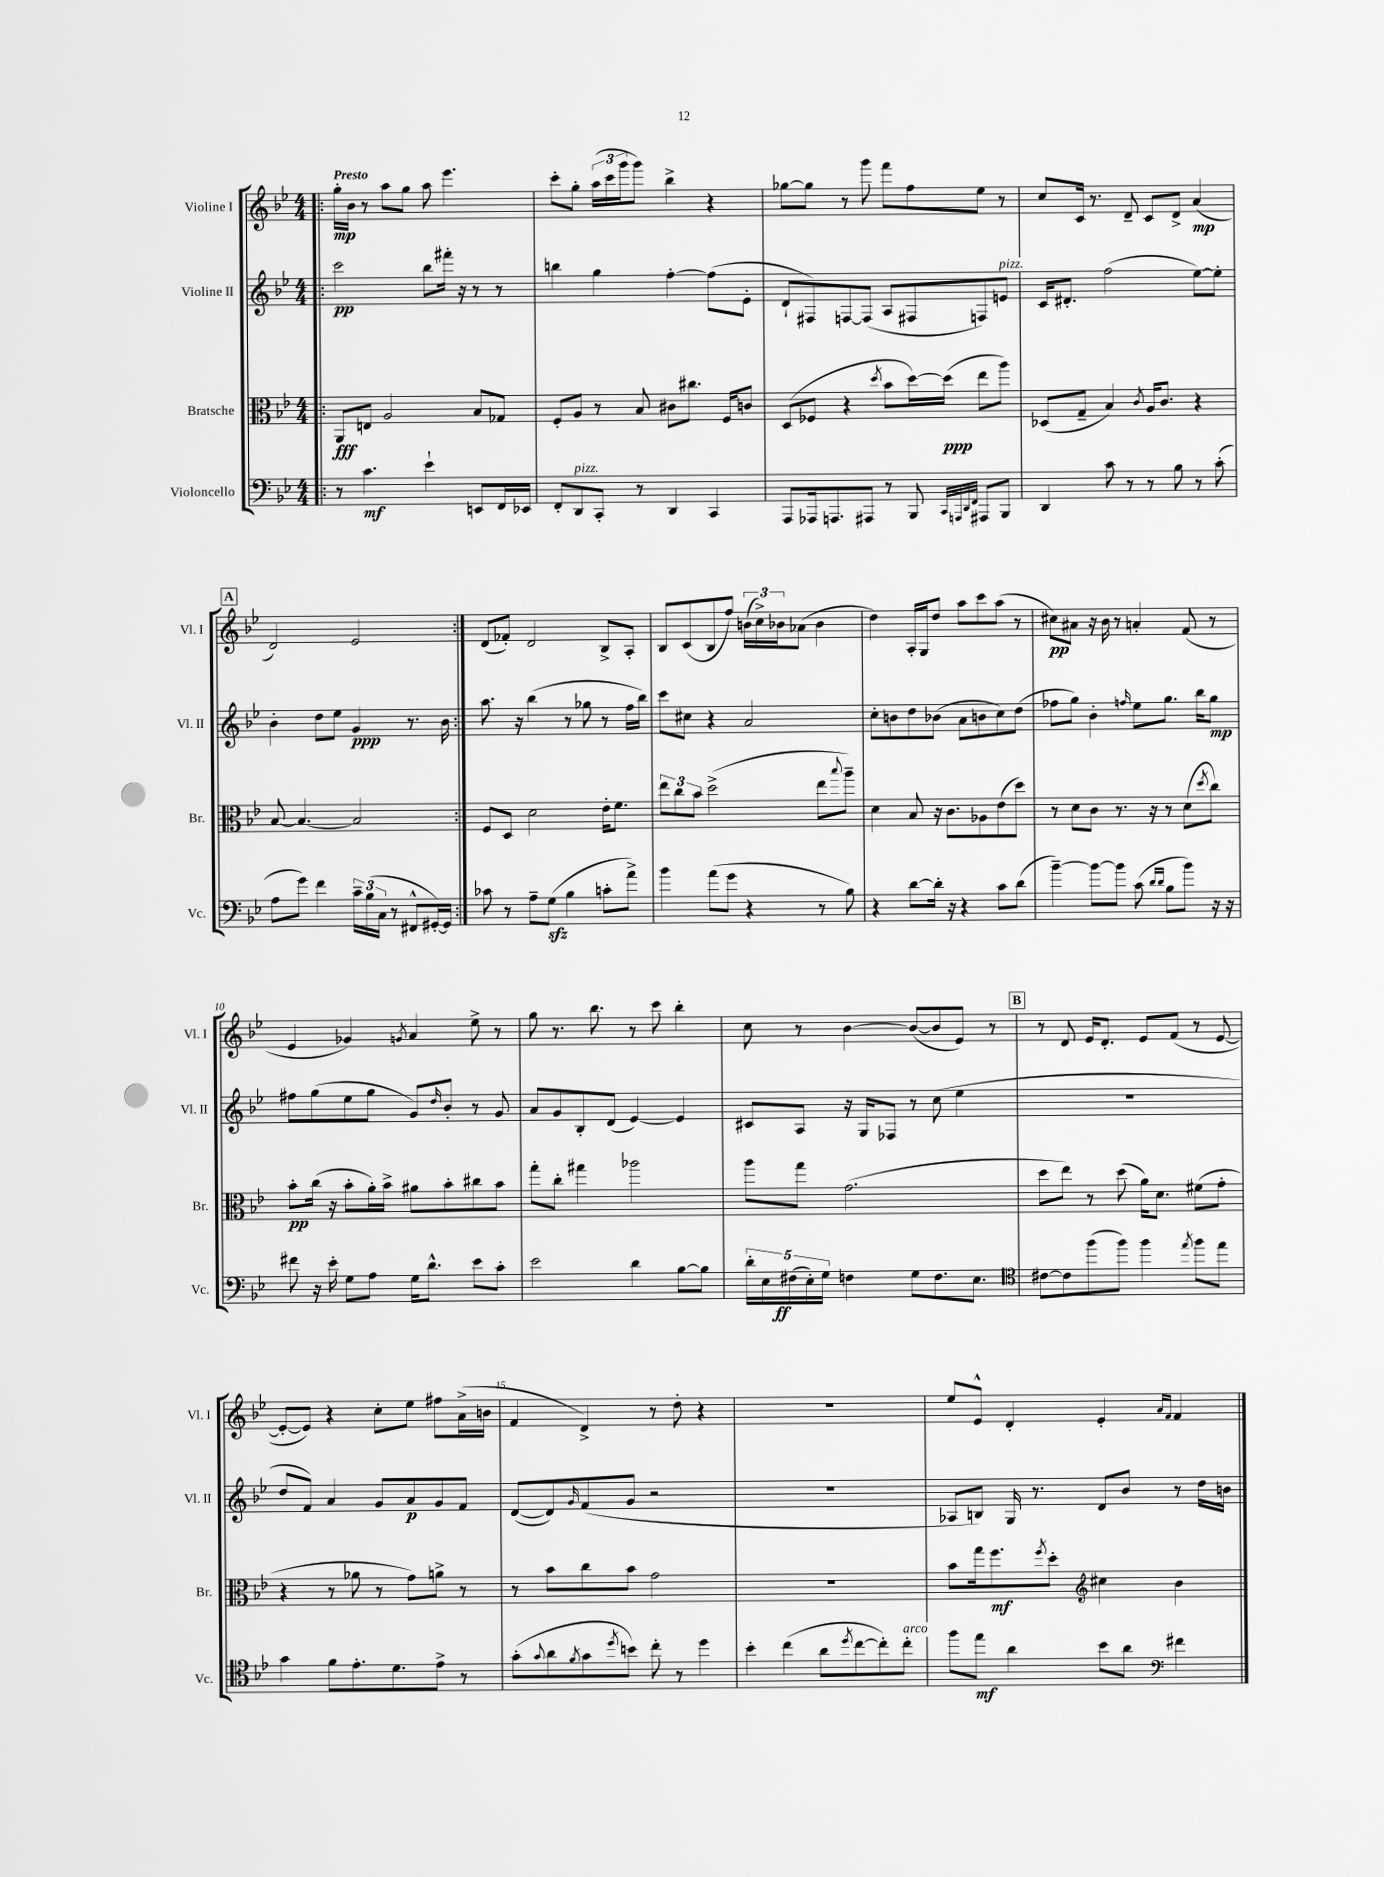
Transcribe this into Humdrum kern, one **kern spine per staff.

**kern	**dynam	**kern	**dynam	**kern	**dynam	**kern	**dynam
*part4	*part4	*part3	*part3	*part2	*part2	*part1	*part1
*staff4	*staff4	*staff3	*staff3	*staff2	*staff2	*staff1	*staff1
*I"Violoncello	*	*I"Bratsche	*	*I"Violine II	*	*I"Violine I	*
*I'Vc.	*	*I'Br.	*	*I'Vl. II	*	*I'Vl. I	*
*clefF4	*	*clefC3	*	*clefG2	*	*clefG2	*
*k[b-e-]	*	*k[b-e-]	*	*k[b-e-]	*	*k[b-e-]	*
*M4/4	*	*M4/4	*	*M4/4	*	*M4/4	*
=1!|:	=1!|:	=1!|:	=1!|:	=1!|:	=1!|:	=1!|:	=1!|:
!	!	!	!	!	!	!LO:TX:a:B:t=Presto	!
8r	.	8AA/L	fff	2ccc\	pp	16gg'\LL	mp
.	.	.	.	.	.	16b-\JJ	.
4.c\	mf	8En/J	.	.	.	8r	.
.	.	2A/	.	.	.	8aa\L	.
.	.	.	.	.	.	8gg\J	.
4e-`\	.	.	.	8bb-\L	.	8aa\	.
.	.	.	.	16fff#X'\Jk	.	4.eee-\	.
.	.	.	.	16r	.	.	.
8EEn/L	.	8B-/L	.	8r	.	.	.
16FF/L	.	8G-X/J	.	8r	.	.	.
16EE-X/JJ	.	.	.	.	.	.	.
=2	=2	=2	=2	=2	=2	=2	=2
8FF'/L	.	8F'/L	.	4bbn\	.	8ccc'\L	.
!LO:TX:a:i:t=pizz.	!	!	!	!	!	!	!
8DD/	.	8A/J	.	.	.	8gg'\J	.
8CC'/J	.	8r	.	4gg\	.	(24aa\LL	.
.	.	.	.	.	.	24ccc\	.
.	.	.	.	.	.	24ggg\J	.
8r	.	8B-/	.	.	.	8ggg\J)	.
4DD/	.	8c#X\L	.	[4ff'\	.	4bb-^\	.
.	.	8.cc#X\J	.	.	.	.	.
4CC/	.	.	.	(8ff\L]	.	4r	.
.	.	16F/KL	.	.	.	.	.
.	.	8cn/J	.	8e-'\J	.	.	.
=3	=3	=3	=3	=3	=3	=3	=3
8AAA/L	.	(8D/L	.	8d`/L	.	[8gg-X\L	.
16AAA-X/k	.	8F-X/J	.	8F#X/)	.	8gg-\J]	.
8.AAAn/	.	.	.	.	.	.	.
.	.	4r	.	[8Fn/	.	8r	.
8AAA#X/J	.	.	.	(8F/J]	.	8ggg\	.
.	.	8qdd/	.	.	.	.	.
8r	.	8b-\L	.	8A/L	.	8fff\L	.
8BBB-/	.	[16dd\L)	.	8F#X/	.	8ff\	.
.	.	(16dd\JJ]	ppp	.	.	.	.
32qqCC/LLL	.	.	.	.	.	.	.
32qqAAAn/	.	.	.	.	.	.	.
32qqDD/	.	.	.	.	.	.	.
32qqFF/JJJ	.	.	.	.	.	.	.
8AAA#X/L	.	8ee-\L	.	8Fn/)	.	8ee-\J	.
!	!	!	!	!LO:TX:a:i:t=pizz.	!	!	!
8BBB-/J	.	8aa\J)	.	8en/J	.	8r	.
=4	=4	=4	=4	=4	=4	=4	=4
4DD/	.	(8D-X/L	.	16c/KL	.	8cc/L	.
.	.	.	.	8.d#X'/J	.	.	.
.	.	8G~/J	.	.	.	16c/Jk	.
.	.	.	.	.	.	8.r	.
8c\	.	4B-/)	.	(2ff\	.	.	.
8r	.	.	.	.	.	8d~/	.
.	.	8qc/	.	.	.	.	.
8r	.	16A/KL	.	.	.	8c/L	.
.	.	8.c/J	.	.	.	.	.
8B-\	.	.	.	.	.	8d^/J	.
8r	.	4r	.	[8ee-\L)	.	(4a/	mp
(8c'\	.	.	.	8ee-'\J]	.	.	.
!!LO:LB:g=z
!!LO:REH:place=s1:t=A
=5	=5	=5	=5	=5	=5	=5	=5
8A\L	.	[8B-/	.	4b-'\	.	2d/)	.
8g\J)	.	4.B-/_	.	.	.	.	.
4f\	.	.	.	8dd\L	.	.	.
.	.	.	.	8ee-\J	.	.	.
24c~\LL	.	2B-/]	.	4g/	ppp	2e-/	.
(24B-\	.	.	.	.	.	.	.
24C\JJ	.	.	.	.	.	.	.
8r	.	.	.	.	.	.	.
8FF#X^^/L	.	.	.	8.r	.	.	.
[16GG#X'/L)	.	.	.	.	.	.	.
16GG#/JJ]	.	.	.	16b-\	.	.	.
=6:|!	=6:|!	=6:|!	=6:|!	=6:|!	=6:|!	=6:|!	=6:|!
8c-X\	.	8F/L	.	8.aa\	.	(8d/L	.
8r	.	8D/J	.	.	.	8f-X'/J)	.
.	.	.	.	16r	.	.	.
8A~\L	.	2d\	.	(4bb-\	.	2d/	.
(8Gzz\J	.	.	.	.	.	.	.
4B-\	.	.	.	8r	.	.	.
.	.	.	.	8gg-X\	.	.	.
8cn'\L	.	16e-'\KL	.	8r	.	8B-^/L	.
.	.	8.f\J	.	.	.	.	.
8a^\J)	.	.	.	16ff\LL	.	8A'/J	.
.	.	.	.	16bb-\JJ)	.	.	.
=7	=7	=7	=7	=7	=7	=7	=7
4b-\	.	12ee-\L	.	8ccc\L	.	8B-/L	.
.	.	12cc\	.	.	.	.	.
.	.	.	.	8cc#X\J	.	(8c/	.
.	.	12b-\J	.	.	.	.	.
(8a\L	.	(2dd^\	.	4r	.	8B-/	.
8g\J	.	.	.	.	.	8ff/J)	.
4r	.	.	.	2a/	.	(24bn\LL	.
.	.	.	.	.	.	24cc^\)	.
.	.	.	.	.	.	24b-X\J	.
.	.	.	.	.	.	(8a-X\J	.
8r	.	8ee-\L	.	.	.	4b-\	.
.	.	8qqbb-/	.	.	.	.	.
8B-\)	.	8aa~\J)	.	.	.	.	.
=8	=8	=8	=8	=8	=8	=8	=8
4r	.	4d\	.	8cc'\L	.	4dd\)	.
.	.	.	.	8bn\	.	.	.
[8d\L	.	8B-/	.	8dd\	.	16A'/LL	.
.	.	.	.	.	.	16G/J	.
16d'\Jk]	.	16r	.	(8b-X\J	.	8dd/J	.
16r	.	8.c\L	.	.	.	.	.
4r	.	.	.	8a\L	.	8aa\L	.
.	.	8A-X\	.	8bn\	.	8ccc\	.
8c\L	.	(8e-\	.	8cc\)	.	(8aa\J	.
(8d\J	.	8dd\J)	.	(8dd\J	.	8r	.
=9	=9	=9	=9	=9	=9	=9	=9
[4b-~\)	.	8r	.	8ff-X\L	.	8cc#X\L)	pp
.	.	8d\L	.	8gg\J)	.	8a#X\J	.
8b-\L_	.	8c\J	.	4b-'\	.	16r	.
.	.	.	.	.	.	16b-\	.
8b-\J]	.	8.r	.	.	.	8r	.
.	.	.	.	16qqffn/	.	.	.
(8c\	.	.	.	8ee-\L	.	4an'/	.
.	.	16r	.	.	.	.	.
16qqd/LL	.	.	.	.	.	.	.
16qqd/JJ	.	.	.	.	.	.	.
8B-\L	.	8r	.	8.gg\J	.	.	.
8b-\J)	.	(8d\L	.	.	.	(8f/	.
.	.	.	.	16bb-\KL	.	.	.
.	.	8qdd/	.	.	.	.	.
16r	.	8cc\J)	.	8gg\J	mp	8r	.
16r	.	.	.	.	.	.	.
!!LO:LB:g=z
=10	=10	=10	=10	=10	=10	=10	=10
8f#X\	.	8b-'\L	pp	8ff#X\L	.	4e-/	.
16r	.	(16cc\Jk	.	(8gg\	.	.	.
16e-'\	.	16r	.	.	.	.	.
8G\L	.	8b-'\L	.	8ee-\	.	4g-X/)	.
8A\J	.	16a'\L)	.	8gg\J	.	.	.
.	.	16b-^\JJ	.	.	.	.	.
.	.	.	.	.	.	8qgn/	.
16G\KL	.	8a#X\L	.	8g/L)	.	4a/	.
8.d^^\J	.	.	.	.	.	.	.
.	.	.	.	16qqdd/	.	.	.
.	.	8b-'\	.	8b-'/J	.	.	.
8e-\L	.	8cc#X\	.	8r	.	8ee-^\	.
8c'\J	.	8b-\J	.	8g/	.	8r	.
=11	=11	=11	=11	=11	=11	=11	=11
2e-\	.	8gg'\L	.	8a/L	.	8gg\	.
.	.	8cc'\J	.	8g/	.	8.r	.
.	.	4gg#X\	.	8B-'/	.	.	.
.	.	.	.	.	.	8.bb-\	.
.	.	.	.	(8d/J	.	.	.
4d\	.	2aa-X\	.	[4e-/)	.	8r	.
.	.	.	.	.	.	8ccc\	.
[8B-\L	.	.	.	4e-/]	.	4bb-'\	.
8B-\J]	.	.	.	.	.	.	.
=12	=12	=12	=12	=12	=12	=12	=12
20d'\LL	.	8aa\L	.	8c#X/L	.	8cc\	.
20E-\	.	.	.	.	.	.	.
(20F#X\	ff	.	.	.	.	.	.
.	.	8gg\J	.	8A/J	.	8r	.
20E-'\)	.	.	.	.	.	.	.
20G\JJ	.	.	.	.	.	.	.
4Fn\	.	(2.g\	.	16r	.	[4b-\	.
.	.	.	.	16G/KL	.	.	.
.	.	.	.	8F-X/J	.	.	.
8G\L	.	.	.	8r	.	(8b-/L_	.
8.F\	.	.	.	(8cc\	.	8b-/]	.
.	.	.	.	4ee-\	.	8e-/J)	.
8.E-\J	.	.	.	.	.	.	.
.	.	.	.	.	.	8r	.
!!LO:REH:place=s1:t=B
=13	=13	=13	=13	=13	=13	=13	=13
*clefC4	*	*	*	*	*	*	*
[8c#X\L	.	8dd\L	.	1r	.	8r	.
8c#\]	.	8ee-\J)	.	.	.	8d/	.
(8ff\	.	8r	.	.	.	16e-/KL	.
.	.	.	.	.	.	8.d'/J	.
8ff\J)	.	(8dd\	.	.	.	.	.
4ff\	.	16a\KL)	.	.	.	8e-/L	.
.	.	8.d\J	.	.	.	.	.
.	.	.	.	.	.	(8f/J	.
8qee-/	.	.	.	.	.	.	.
8ff\L	.	(8f#X\L	.	.	.	8r	.
8ee-\J	.	8g'\J	.	.	.	[8e-/	.
!!LO:LB:g=z
=14	=14	=14	=14	=14	=14	=14	=14
4g\	.	4r	.	8dd/L	.	8e-'/L_	.
.	.	.	.	8f/J)	.	8e-/J])	.
8f\L	.	8r	.	4a/	.	4r	.
8.e-'\	.	8a-X\	.	.	.	.	.
.	.	8r	.	8g/L	.	8cc'\L	.
8.d\	.	.	.	.	.	.	.
.	.	8g\L)	.	8a/	p	8ee-\J	.
8e-^\J	.	8an^\J	.	8g/	.	8ff#X\L	.
8r	.	8r	.	8f/J	.	(16a^\L	.
.	.	.	.	.	.	16bn\JJ	.
=15	=15	=15	=15	=15	=15	=15	=15
(8g'\L	.	8r	.	([8d/L	.	4f/	.
8qqg/	.	.	.	.	.	.	.
8a\	.	8b-\L	.	8d/])	.	.	.
8qf/	.	.	.	16qqg/	.	.	.
8g\	.	8cc\	.	(8f/	.	4d^/)	.
8qdd/	.	.	.	.	.	.	.
8bn\J)	.	8b-\J	.	8g/J	.	.	.
8cc'\	.	2g\	.	2r	.	8r	.
8r	.	.	.	.	.	8dd'\	.
4dd\	.	.	.	.	.	4r	.
=16	=16	=16	=16	=16	=16	=16	=16
4b-'\	.	1r	.	1r	.	1r	.
(4cc\	.	.	.	.	.	.	.
8a\L	.	.	.	.	.	.	.
8qdd/	.	.	.	.	.	.	.
[8cc\	.	.	.	.	.	.	.
8cc'\])	.	.	.	.	.	.	.
!LO:TX:a:i:t=arco	!	!	!	!	!	!	!
8cc'\J	.	.	.	.	.	.	.
=17	=17	=17	=17	=17	=17	=17	=17
8ff\L	.	8b-\L	.	8A-X/L	.	8ee-/L	.
8ee-\J	mf	16gg\k	.	8Bn/J)	.	8e-^^/J	.
.	.	8.ff\	mf	.	.	.	.
4a\	.	.	.	16G/	.	4d'/	.
.	.	.	.	8.r	.	.	.
.	.	8qff/	.	.	.	.	.
.	.	8dd'\J	.	.	.	.	.
*	*	*clefG2	*	*	*	*	*
8b-\L	.	4cc#X\	.	8d/L	.	4e-'/	.
8a\J	.	.	.	8b-/J	.	.	.
*clefF4	*	*	*	*	*	*	*
.	.	.	.	.	.	16qqa/LL	.
.	.	.	.	.	.	16qqf/JJ	.
4f#X\	.	4b-\	.	8r	.	4f/	.
.	.	.	.	16dd\LL	.	.	.
.	.	.	.	16bn\JJ	.	.	.
==	==	==	==	==	==	==	==
*-	*-	*-	*-	*-	*-	*-	*-
